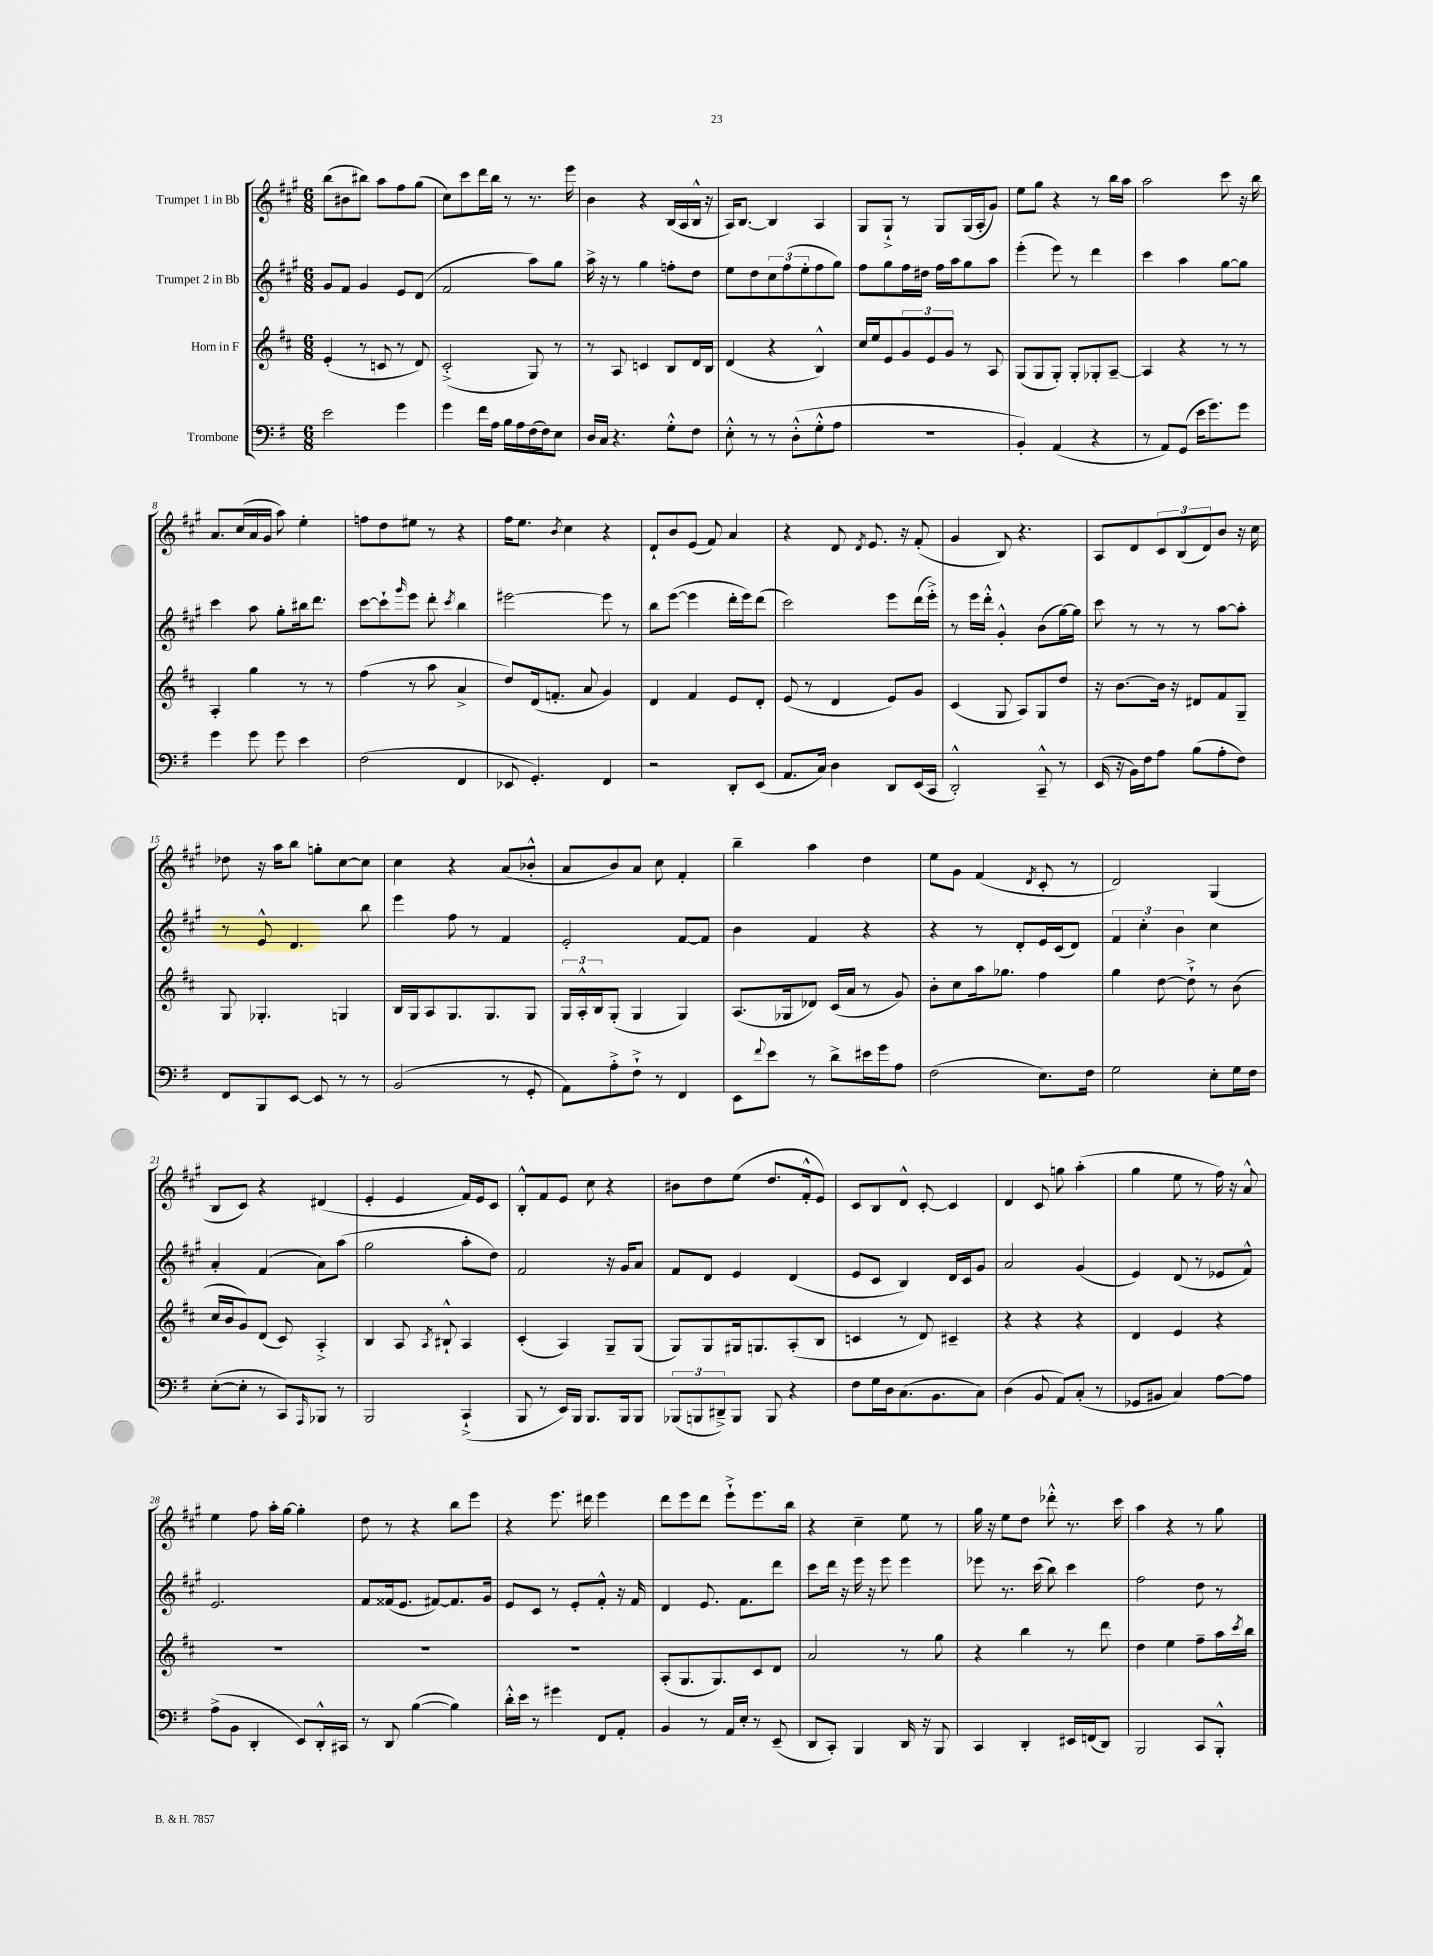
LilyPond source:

<<
\new StaffGroup <<
\new Staff = "s0" \with { instrumentName = "Trumpet 1 in Bb" } {
    \clef treble \key a \major \numericTimeSignature \time 6/8
    b''8( bis'8 bis''8) a''8 fis''8 gis''8( |
    cis''8) cis'''8 d'''16 b''16 r8 r8. e'''16 |
    b'4 r4 b16( a16 b16-^ r16 |
    a16) b8.~ b4 a4 |
    gis8 gis8-!-> r8 gis8 gis16( a16-. gis'8) |
    e''8 gis''8 r4 r8 b''16 a''16 |
    a''2 cis'''8 r16 b''16 |
    a'8. cis''16( a'16 gis'16 a''8) e''4-. |
    f''8 d''8 eis''8 r8 r4 |
    fis''16 e''8. \acciaccatura { b'8 } cis''4 r4 |
    d'8-! b'8 e'8( fis'8) a'4 |
    r4 d'8 \acciaccatura { d'8 } e'8. r16 fis'8-.( |
    gis'4 b8) r4. |
    a8 d'8 \tuplet 3/2 { cis'8 b8( d'8) } b'8 r16 cis''16 |
    des''8 r16 a''16 b''8 g''8-. cis''8~ cis''8 |
    cis''4 r4 a'8( bes'8-.-^ |
    a'8 b'8) a'8 cis''8 fis'4-. |
    b''4-- a''4 d''4 |
    e''8 gis'8 fis'4( \acciaccatura { d'8 } cis'8-. r8 |
    d'2) gis4( |
    b8 cis'8) r4 dis'4( |
    e'4-. e'4 fis'16) e'16 cis'8 |
    b8-.-^ fis'8 e'8 cis''8 r4 |
    bis'8 d''8 e''8( d''8. fis'16-.-^ e'8) |
    cis'8 b8 d'8-^ cis'8~-. cis'4 |
    d'4 cis'8 g''8 a''4-.( |
    gis''4 e''8 r8 fis''16) r16 a'8-^ |
    e''4 fis''8 a''16-. gis''16~ gis''4-. |
    d''8 r8 r4 b''8 e'''8 |
    r4 e'''8. dis'''16 e'''4 |
    d'''8 e'''8 d'''8 e'''8-!-> e'''8. b''16 |
    r4 cis''4-- e''8 r8 |
    gis''16 r16 e''8 d''8 des'''8-.-^ r8. cis'''16 |
    a''4 r4 r8 gis''8 \bar "|." |
}
\new Staff = "s1" \with { instrumentName = "Trumpet 2 in Bb" } {
    \clef treble \key a \major \numericTimeSignature \time 6/8
    gis'8 fis'8 gis'4 e'8 d'8( |
    fis'2 a''8) gis''8 |
    a''16-> r16 r8 gis''4 f''8-. d''8 |
    e''8 d''8 \tuplet 3/2 { cis''8 fis''8( e''8-. } fis''8 gis''8) |
    fis''8 gis''8 fis''16 dis''16 fis''16 a''16 gis''8 a''8 |
    e'''4-.( e'''8) r8 d'''4 |
    cis'''4 a''4 gis''8~ gis''8 |
    cis'''4 a''8 gis''8-. bis''16 d'''8. |
    cis'''8~ cis'''8-! \grace { gis'''16 } e'''8 d'''8-. \acciaccatura { cis'''8 } b''4 |
    eis'''2~ eis'''8 r8 |
    b''8 e'''8~( e'''4 d'''16-. e'''16) d'''8( |
    cis'''2) e'''8 d'''16( e'''16-.->) |
    r8 e'''16 d'''16-.-^ gis'4-.-^ b'8( gis''16~) gis''16 |
    cis'''8 r8 r8 r8 a''8~ a''8-. |
    r8 e'8-^ d'4. b''8 |
    e'''4 fis''8 r8 fis'4 |
    e'2-. fis'8~ fis'8 |
    b'4 fis'4 r4 |
    r4 r8 d'8-. e'16 cis'16( d'8) |
    \tuplet 3/2 { fis'4 cis''4-. b'4 } cis''4 |
    a'4-. fis'4( a'8) a''8( |
    gis''2 a''8-. d''8) |
    fis'2 r16 gis'16 a'8 |
    fis'8 d'8 e'4 d'4( |
    e'8 cis'8 b4) d'16 cis'16 gis'8 |
    a'2 gis'4( |
    e'4) d'8( r8 ees'8 fis'8-^) |
    e'2. |
    fis'8 fisis'16( e'8. fis'8~) fis'8. gis'16 |
    e'8 cis'8 r8 e'8-. fis'8-.-^ r16 fis'16 |
    d'4 e'8. fis'8. d'''8 |
    cis'''8 d'''16 r16 e'''16 r16 e'''8 e'''4 |
    ees'''8 r8. cis'''16( b''8) cis'''4 |
    fis''2 d''8 r8 \bar "|." |
}
\new Staff = "s2" \with { instrumentName = "Horn in F" } {
    \clef treble \key d \major \numericTimeSignature \time 6/8
    e'4-.( r8 c'8 r8 d'8) |
    cis'2-.->( g8) r8 |
    r8 a8 c'4 b8 d'16 b16 |
    d'4( r4 b4-^) |
    cis''16 e''16 e'8 \tuplet 3/2 { g'8 e'8 g'8 } r8 a8 |
    g8( g8 g8-.) g8-. ges8-. a8~-- |
    a4 r4 r8 r8 |
    a4-. g''4 r8 r8 |
    fis''4( r8 a''8 a'4-> |
    d''8) d'16( f'8.-. a'8 g'4) |
    d'4 fis'4 e'8 d'8-. |
    e'8( r8 d'4 e'8) g'8 |
    cis'4( g8 a8) g8 d''8 |
    r16 b'8.~ b'16 r16 dis'8 fis'8 g8-- |
    g8 ges4.-. g4 |
    b16 g16 a8 g8. g8. g8 |
    \tuplet 3/2 { g16 a16-.-^ b16 } g8-.( g4 g4) |
    a8.( ges16 des'8) cis'16( a'16 r8 g'8) |
    b'8-. cis''8 a''16 ges''8. fis''4 |
    g''4 d''8~ d''8-!-> r8 b'8( |
    cis''16 b'16 g'8) d'8( cis'8) a4-.-> |
    b4 a8 \acciaccatura { a8 } bis8-!-^ a4 |
    cis'4-.( a4) g8-- g8( |
    g8) g8 gis16 g8. a8-.( b8 |
    c'4 r8 d'8) cis'4-- |
    r4 r4 r4 |
    d'4 e'4 r4 |
    R2. |
    R2. |
    R2. |
    a8-.( g8. g8.) cis'8 d'8 |
    a'2 r8 g''8 |
    r4 b''4 r8 d'''8 |
    d''4 e''4 fis''8-- a''16 \acciaccatura { cis'''8 } b''16 \bar "|." |
}
\new Staff = "s3" \with { instrumentName = "Trombone" } {
    \clef bass \key g \major \numericTimeSignature \time 6/8
    e'2 g'4 |
    g'4 fis'16 a16 b16 a16 fis16( fis16) e8 |
    d16 c16 r4. g8-.-^ fis8 |
    e8-.-^ r8 r8 d8-.-^( g8-.-^ a8 |
    R2. |
    b,4-.) a,4( r4 |
    r8 a,8) g,8( e'16 g'8.) g'8 |
    g'4 g'8 g'8 e'4 |
    fis2( fis,4 |
    ees,8 g,4.-.) fis,4 |
    r2 d,8-. e,8( |
    a,8. c16) d4 d,8 e,16( c,16 |
    d,2-.-^) c,8---^ r8 |
    e,16( r16 b,16) fis16 a8 b8( a8-. fis8) |
    fis,8 b,,8 e,8~ e,8 r8 r8 |
    b,2( r8 g,8-. |
    a,8) a8-.-> fis8-!-> r8 fis,4 |
    e,8 \appoggiatura { fis'8 } e'8 r8 d'8-> eis'16 g'16 a8 |
    fis2( e8.) fis16 |
    g2 e8-. g16 fis16 |
    e8~-.( e8-. r8 c,8) \grace { a,,16 } bes,,8 r8 |
    b,,2 c,4-!->( |
    b,,8 r8 e,16) b,,16 b,,8. b,,16 b,,8 |
    \tuplet 3/2 { bes,,8( b,,8 dis,8--->) } b,,8 b,,8 r4 |
    fis8 g16 d16 c8.( b,8. c8) |
    d4( b,8 a,8) c8-.( r8 |
    ges,8 bis,8 c4) a8~ a8 |
    a8->( b,8 d,4-. e,8) d,16-.-^ cis,16 |
    r8 d,8 b4~( b4) |
    d'16-.-^ e'16 r8 gis'4 fis,8 a,8-. |
    b,4 r8 a,16 e16-. r8 e,8--( |
    d,8 c,8-.) b,,4 d,16 r16 b,,8 |
    c,4 d,4-. eis,16 f,16( d,8) |
    b,,2 c,8 b,,8-.-^ \bar "|." |
}
>>
>>
